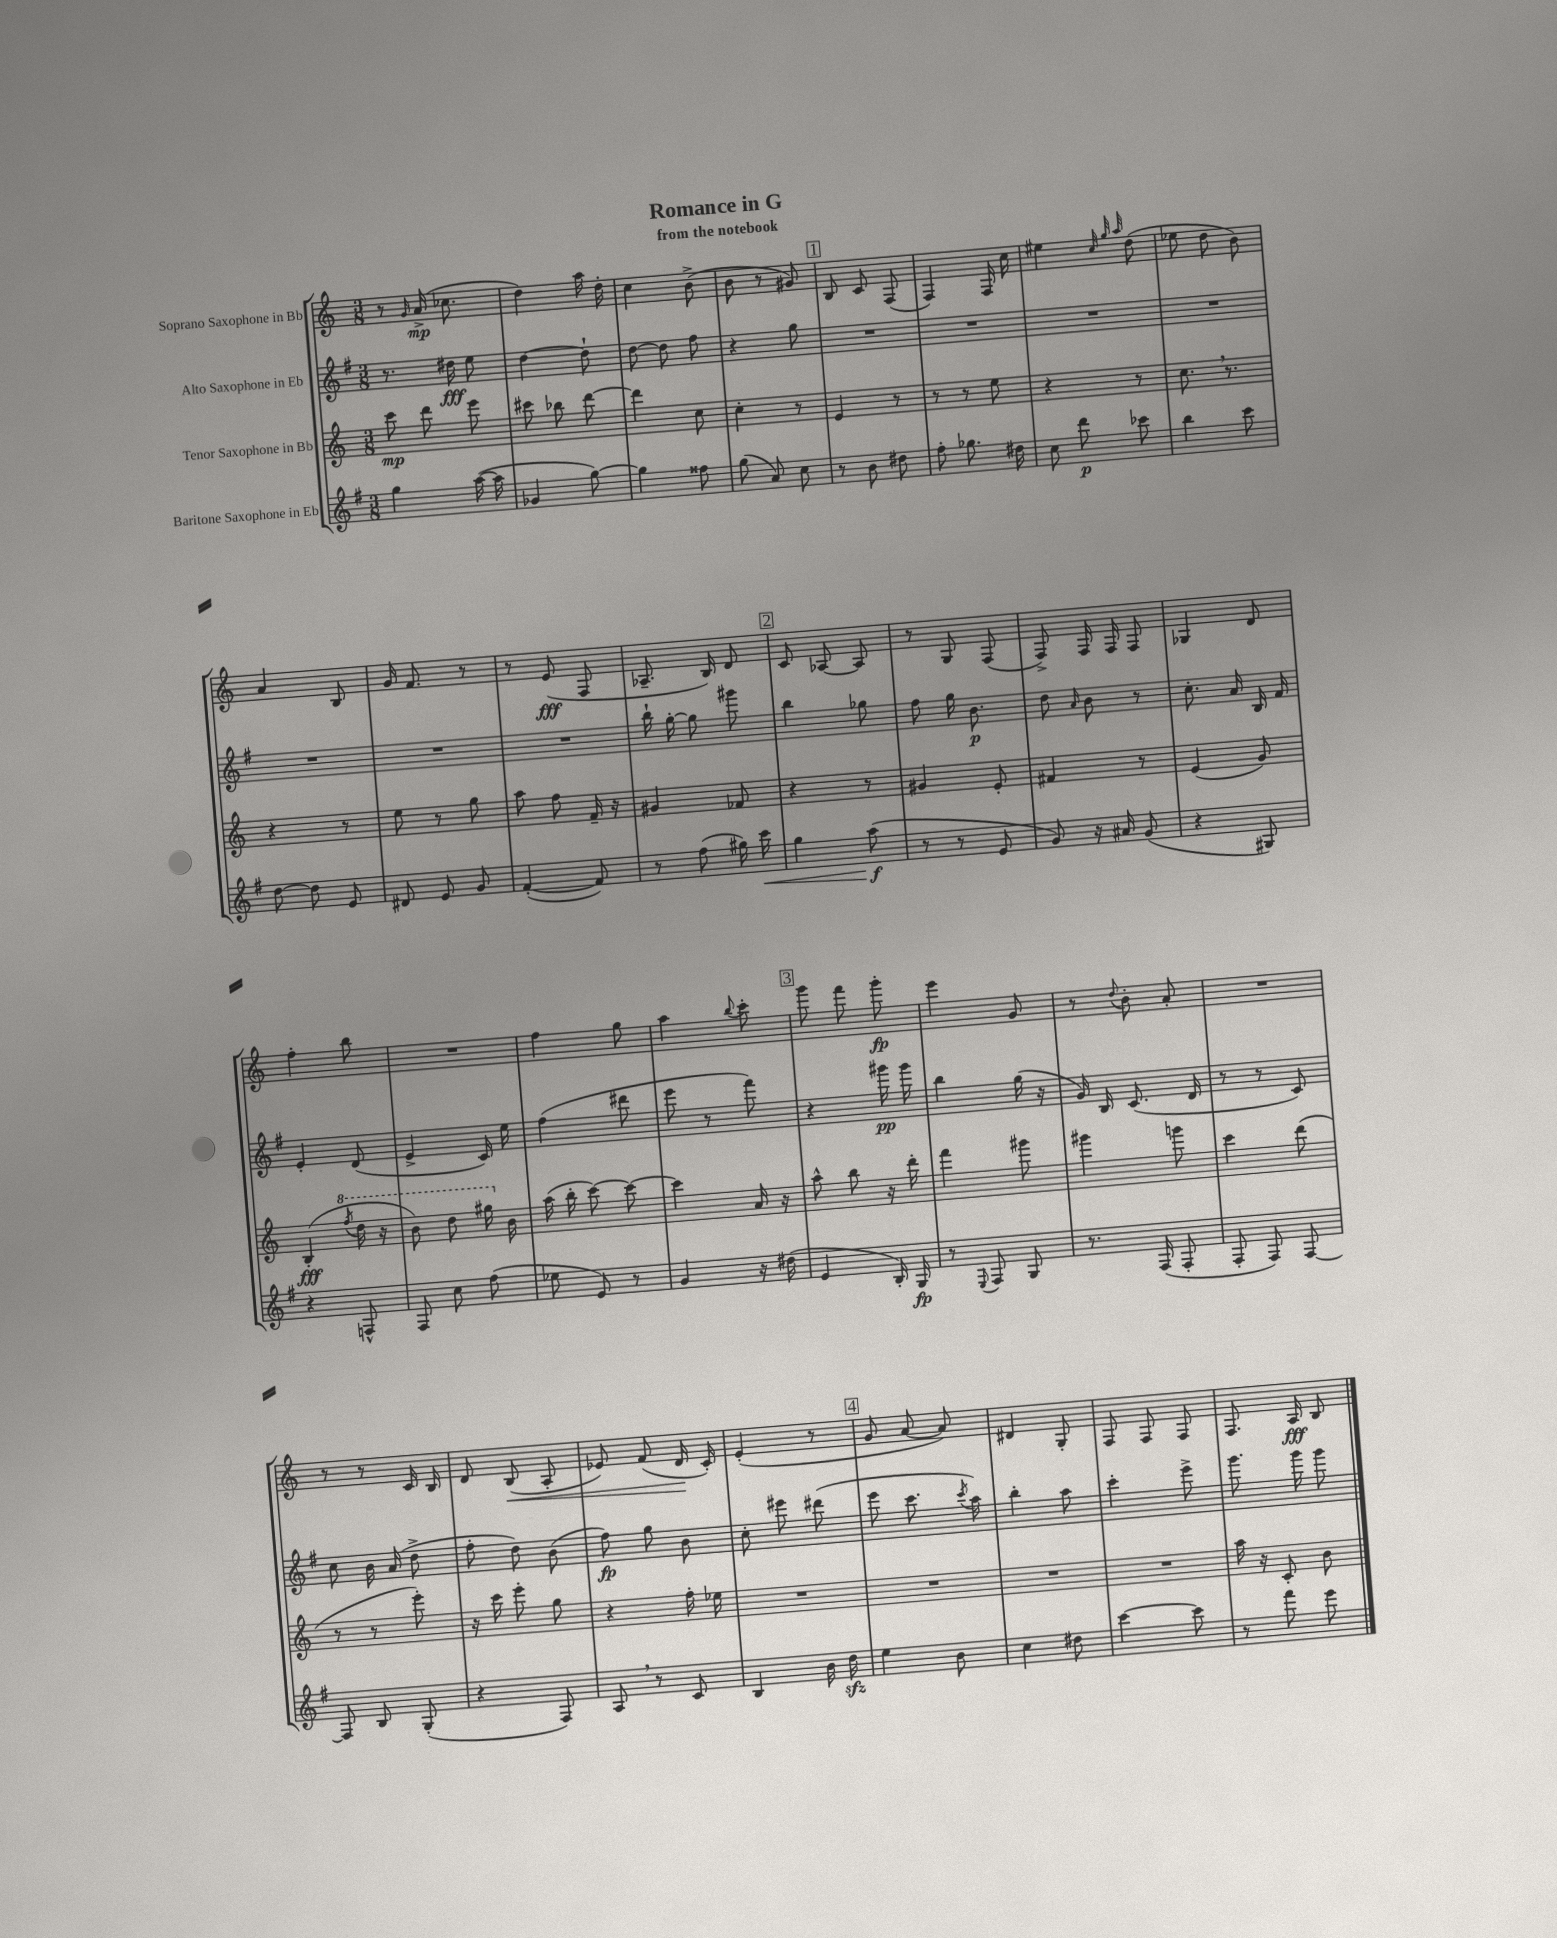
\header { title = "Romance in G" subtitle = "from the notebook" }
<<
\new StaffGroup <<
\new Staff = "s0" \with { instrumentName = "Soprano Saxophone in Bb" } {
    \clef treble \key c \major \numericTimeSignature \time 3/8
    \autoBeamOff r8 \grace { g'16 } a'16->\mp( ces''8. |
    d''4) a''16 d''16-. |
    c''4 b'8->( |
    b'8 r8 gis'8) |
    \mark \markup { \box "1" } b8 c'8 f8( |
    f4) f16 c''16 |
    eis''4 \grace { c''32 g''32 a''32 } d''8( |
    ees''8 d''8 b'8) |
    a'4 b8 |
    g'16 f'8. r8 |
    r8 e'8\fff( f8 |
    aes8.-- b16) d'8 |
    \mark \markup { \box "2" } c'8 aes8~ aes8 |
    r8 g8 f8( |
    f8->) f16 f16 f8 |
    ges4 d'8 |
    f''4-. b''8 |
    R4. |
    f''4 g''8 |
    a''4 \appoggiatura { b''8 } c'''8-. |
    \mark \markup { \box "3" } g'''8 f'''8 g'''8-.\fp |
    e'''4 g'8 |
    r8 \appoggiatura { d''8 } b'8-. a'8-. |
    R4. |
    r8 r8 c'16 b16 |
    d'8 b8\<( a8-. |
    ees'8) f'8( d'16\! c'16-.) |
    e'4-.( r8 |
    \mark \markup { \box "4" } g'8 a'8~ a'8) |
    dis'4 g8-. |
    f8 f8 f8 |
    f8. a16\fff b8 \bar "|." |
}
\new Staff = "s1" \with { instrumentName = "Alto Saxophone in Eb" } {
    \clef treble \key g \major \numericTimeSignature \time 3/8
    \autoBeamOff r8. dis''16\fff e''8 |
    d''4~ d''8-! |
    d''8~ d''8 fis''8 |
    r4 g''8 |
    \mark \markup { \box "1" } R4. |
    R4. |
    R4. |
    R4. |
    R4. |
    R4. |
    R4. |
    b''16-! g''16~-. g''8 gis'''8 |
    \mark \markup { \box "2" } b''4 ges''8 |
    fis''8 g''16 b'8.\p |
    d''8 \grace { a'16 } b'8 r8 |
    c''8.-. a'16 b16 fis'16 |
    e'4-. d'8( |
    e'4-> c'16) e''16 |
    fis''4( dis'''8 |
    e'''8 r8 fis'''8) |
    \mark \markup { \box "3" } r4 gis'''16\pp gis'''16 |
    b''4 g''16( r16 |
    g'16) b16 c'8.( d'16 |
    r8 r8 c'8) |
    c''8 b'16 a'16( d''8-> |
    fis''8-. d''8) b'8( |
    fis''8\fp) g''8 b'8 |
    c''8-. eis'''8 dis'''8( |
    \mark \markup { \box "4" } e'''8 c'''8. \acciaccatura { c'''8 } a''16) |
    b''4-. a''8 |
    c'''4-. e'''8-> |
    g'''8. g'''16 g'''8 \bar "|." |
}
\new Staff = "s2" \with { instrumentName = "Tenor Saxophone in Bb" } {
    \clef treble \key c \major \numericTimeSignature \time 3/8
    \autoBeamOff c'''8\mp d'''8 e'''8 |
    cis'''8 bes''8 d'''8~ |
    d'''4 c''8 |
    c''4-. r8 |
    \mark \markup { \box "1" } e'4 r8 |
    r8 r8 e''8 |
    r4 r8 |
    c''8. \breathe r8. |
    r4 r8 |
    e''8 r8 g''8 |
    a''8 f''8 f'16-- r16 |
    gis'4 fes'8 |
    \mark \markup { \box "2" } r4 r8 |
    gis'4 e'8-. |
    fis'4 r8 |
    e'4( g'8) |
    b4-.\fff( \ottava #1 \acciaccatura { f'''8 } d'''16 r16 |
    b''8) d'''8 gis'''16 \ottava #0 b'16 |
    a''16( b''16-. c'''8~) c'''8~ |
    c'''4 a'16 r16 |
    \mark \markup { \box "3" } a''8-^ b''8 r16 d'''16-. |
    f'''4 gis'''8 |
    gis'''4 g'''8 |
    c'''4 d'''8( |
    r8 r8 e'''8-.) |
    r16 c'''16 e'''8-. g''8 |
    r4 f''16-. ees''16 |
    R4. |
    \mark \markup { \box "4" } R4. |
    R4. |
    R4. |
    a''16 r16 c'8-. b'8 \bar "|." |
}
\new Staff = "s3" \with { instrumentName = "Baritone Saxophone in Eb" } {
    \clef treble \key g \major \numericTimeSignature \time 3/8
    \autoBeamOff g''4 a''16~( a''16 |
    ges'4 g''8~) |
    g''4 fisis''8 |
    g''8( a'8) c''8 |
    \mark \markup { \box "1" } r8 b'8 dis''8 |
    fis''8-. ges''8. dis''16 |
    c''8 d'''8\p ces'''8 |
    b''4 c'''8 |
    d''8~ d''8 e'8 |
    dis'8 e'8 g'8 |
    fis'4~-.( fis'8) |
    r8 fis''8( gis''16) c'''16\< |
    \mark \markup { \box "2" } g''4 a''8\f\!( |
    r8 r8 e'8 |
    g'8) r16 ais'16 g'8( |
    r4 gis8) |
    r4 f8-^ |
    fis8 c''8 fis''8( |
    ees''8 e'8) r8 |
    g'4 r16 dis''16( |
    \mark \markup { \box "3" } e'4 b16-.) g16\fp |
    r8 \appoggiatura { e8 } fis8 g8 |
    r8. fis16( fis8-. |
    fis8-. fis8) fis8~ |
    fis8 b8 g8-.( |
    r4 fis8) |
    a8 \breathe r8 c'8 |
    b4 b'16 d''16\sfz |
    \mark \markup { \box "4" } e''4 b'8 |
    c''4 dis''8 |
    c'''4~ c'''8 |
    r8 fis'''8 e'''8 \bar "|." |
}
>>
>>
\layout { \context { \Score \remove "Bar_number_engraver" } }
